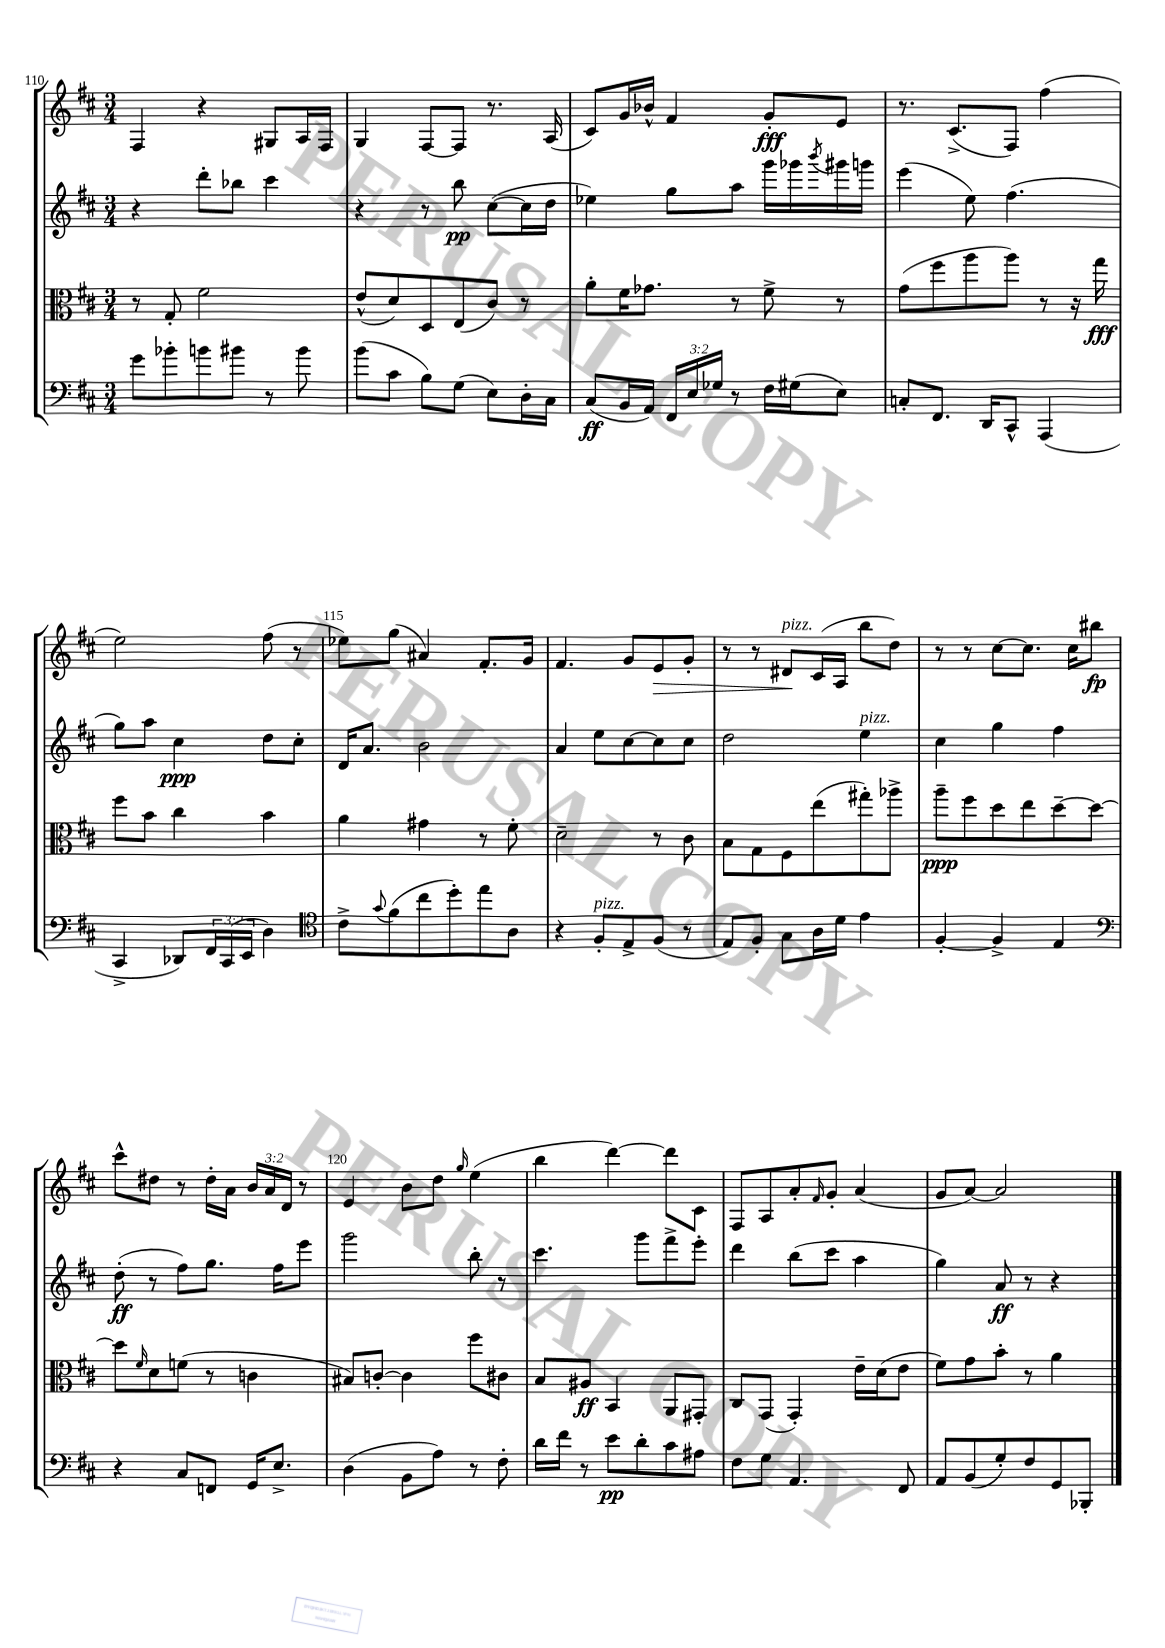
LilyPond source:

<<
\new StaffGroup <<
\new Staff = "s0" {
    \clef treble \key d \major \numericTimeSignature \time 3/4 \override Staff.TupletNumber.text = #tuplet-number::calc-fraction-text
    fis4 r4 gis8 a16 fis16 |
    g4 fis8~ fis8 r8. a16( |
    cis'8) g'16 bes'16-^ fis'4 g'8-.\fff e'8 |
    r8. cis'8.->( fis8) fis''4( |
    e''2) fis''8( r8 |
    ees''8) g''8( ais'4) fis'8.-. g'16 |
    fis'4. g'8 e'8\> g'8-. |
    r8 r8 dis'8\!^\markup { \italic "pizz." } cis'16( a16 b''8 d''8) |
    r8 r8 cis''8~ cis''8. cis''16 bis''8\fp |
    cis'''8-^ dis''8 r8 dis''16-. a'16 \tuplet 3/2 { b'16 a'16 d'16 } r8 |
    e'4 b'8 d''8 \grace { g''16 } e''4( |
    b''4 d'''4~) d'''8 cis'8 |
    fis8 a8 a'8-. \grace { fis'16 } g'8-. a'4( |
    g'8 a'8~) a'2 \bar "|." |
}
\new Staff = "s1" {
    \clef treble \key d \major \numericTimeSignature \time 3/4
    r4 d'''8-. bes''8 cis'''4 |
    r4 r8 b''8\pp cis''8~( cis''16 d''16 |
    ees''4) g''8 a''8 g'''16 ges'''16 \acciaccatura { b'''8 } gis'''16 g'''16 |
    e'''4( e''8) fis''4.( |
    g''8) a''8 cis''4\ppp d''8 cis''8-. |
    d'16 a'8. b'2 |
    a'4 e''8 cis''8~ cis''8 cis''8 |
    d''2 e''4^\markup { \italic "pizz." } |
    cis''4 g''4 fis''4 |
    d''8-.\ff( r8 fis''8) g''8. fis''16 e'''8 |
    g'''2 b''8-. r8 |
    cis'''4. g'''8 fis'''8-> e'''8-. |
    d'''4 b''8( cis'''8 a''4 |
    g''4) a'8\ff r8 r4 \bar "|." |
}
\new Staff = "s2" {
    \clef alto \key d \major \numericTimeSignature \time 3/4
    r8 g8-. fis'2 |
    e'8-^( d'8) d8 e8( cis'8) r8 |
    a'8-. fis'16 ges'8. r8 fis'8-> r8 |
    g'8( fis''8 a''8 a''8) r8 r16 g''16\fff |
    fis''8 b'8 cis''4 b'4 |
    a'4 gis'4 r8 fis'8-. |
    d'2-- r8 cis'8 |
    b8 g8 fis8 e''8( gis''8-.) aes''8-> |
    a''8--\ppp fis''8 d''8 e''8 d''8~-- d''8~ |
    d''8 \grace { fis'16 } d'8 f'8( r8 c'4 |
    bis8) c'8~-. c'4 fis''8 cis'8 |
    b8 ais8\ff b,4 a,8 gis,8-. |
    cis8 g,8( g,4-.) e'16-- d'16( e'8 |
    fis'8) g'8 b'8-. r8 a'4 \bar "|." |
}
\new Staff = "s3" {
    \clef bass \key d \major \numericTimeSignature \time 3/4 \override Staff.TupletNumber.text = #tuplet-number::calc-fraction-text
    g'8 bes'8-. b'8 bis'8 r8 bis'8 |
    b'8( cis'8 b8) g8( e8) d16-. cis16 |
    cis8\ff( b,16 a,16) \tuplet 3/2 { fis,16 e16 ges16 } r8 fis16 gis16( e8) |
    c8-. fis,8. d,16 cis,8-^ a,,4( |
    cis,4-> des,8) \tuplet 3/2 { fis,16 cis,16( e,16 } d4) |
    \clef tenor cis'8-> \appoggiatura { g'8 } fis'8( cis''8 d''8-.) e''8 a8 |
    r4 fis8-.^\markup { \italic "pizz." } e8-> fis8( r8 |
    e8) fis8-. g8 a16 d'16 e'4 |
    fis4~-. fis4-> e4 |
    \clef bass r4 cis8 f,8 g,16 e8.-> |
    d4( b,8 a8) r8 fis8-. |
    d'16 fis'16 r8 e'8\pp d'8-. cis'8 ais8 |
    fis8 g8 a,4. fis,8 |
    a,8 b,8( g8-.) fis8 g,8 bes,,8-. \bar "|." |
}
>>
>>
\layout { \context { \Score currentBarNumber = #110 \override BarNumber.break-visibility = ##(#f #t #t) barNumberVisibility = #(every-nth-bar-number-visible 5) } }
